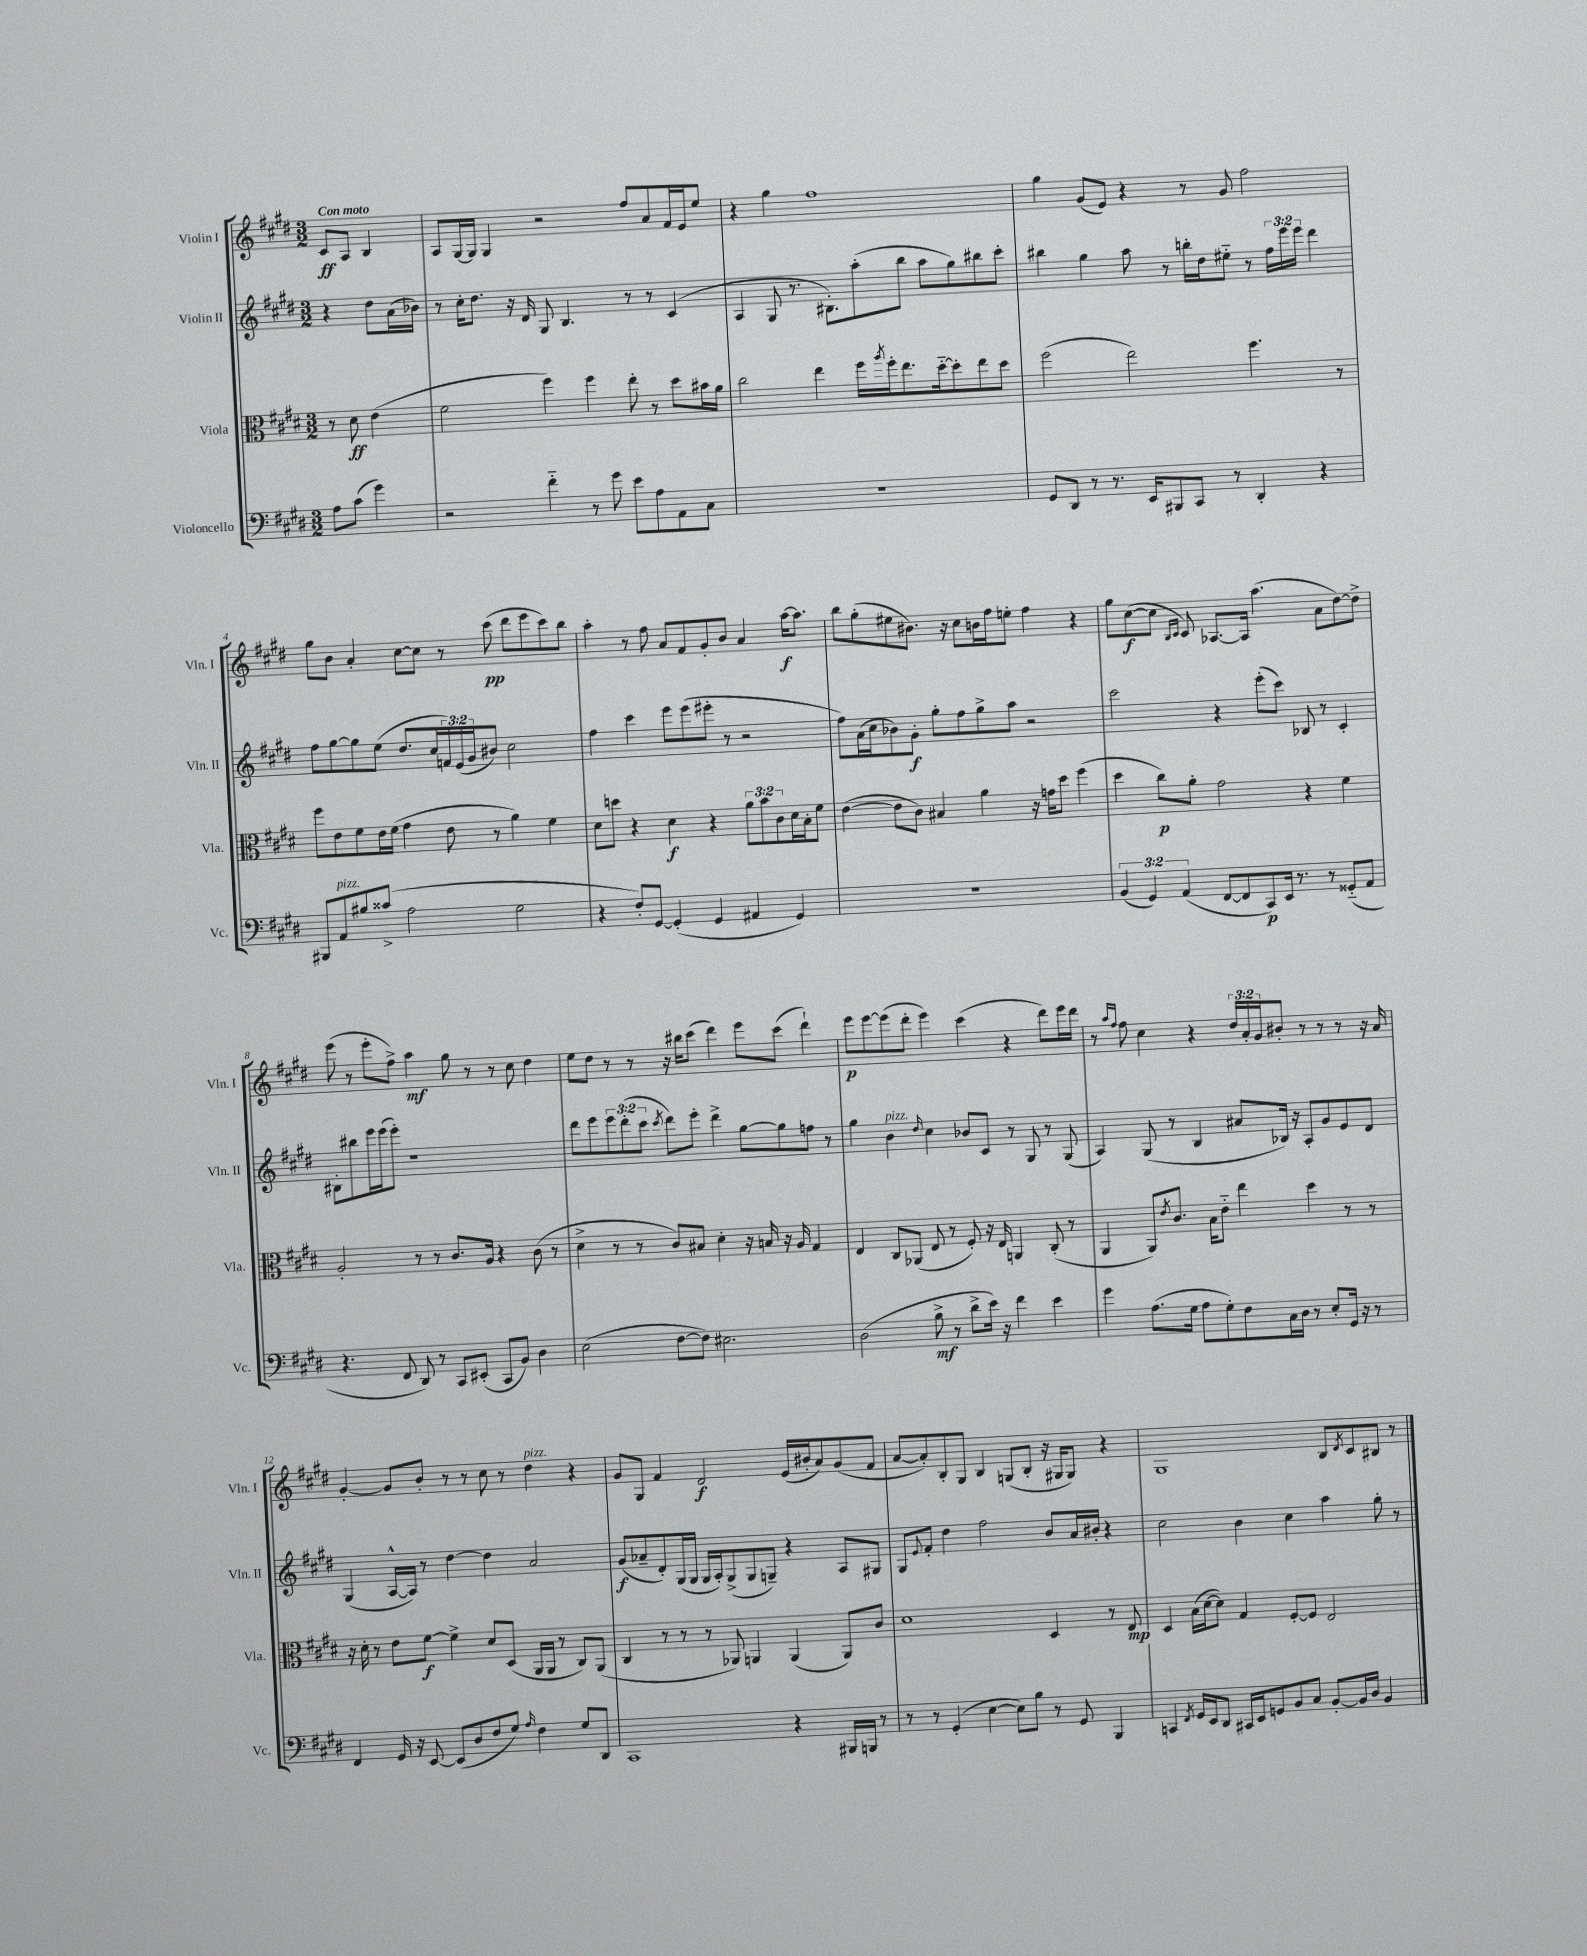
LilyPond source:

<<
\new StaffGroup <<
\new Staff = "s0" \with { instrumentName = "Violin I" shortInstrumentName = "Vln. I" } {
    \clef treble \key e \major \numericTimeSignature \time 3/2 \override Staff.TupletNumber.text = #tuplet-number::calc-fraction-text \partial 2 \tempo "Con moto"
    cis'8\ff a8 b4 |
    a8 gis16~ gis16 gis4 r2 fis''8 a'8 fis'16 e'16 e''8 |
    r4 gis''4 fis''1 |
    gis''4 gis'8( e'8) r4 r8 gis'8 fis''2 |
    gis''8 b'8 a'4-. cis''8~ cis''8 r8 cis'''8\pp( dis'''8 e'''8 cis'''8) b''8 |
    a''4-. r8 fis''8 a'8 fis'8 gis'8-. b'8 a'4 a''16~\f a''8. |
    b''8 gis''8-.( eis''8 bis'8.) r16 cis''8 b'16 fis''16 e''8-. fis''4 r4 |
    gis''8 cis''8~\f( cis''8 \grace { b16 cis'16 } cis'8) aes8.~ aes16 a''4.( a'8 dis''8~) dis''8-> |
    e'''8( r8 e'''8-. fis''8->) a''4\mf gis''8 r8 r8 cis''8 dis''4 |
    e''8 dis''8 r8 r8 r16 bis''16 cis'''8( dis'''4) e'''8 cis'''8( dis'''4-!) |
    e'''8\p e'''8~ e'''8( dis'''8-. e'''4) cis'''4( r4 dis'''8) e'''16 dis'''16 |
    r8 \grace { a''16 fis''16 } fis''8 cis''4 r4 \tuplet 3/2 { dis''16 a'16-. gis'16 } bis'8-. r8 r8 r8 r16 a'16 |
    gis'4~-. gis'8 b'8-. r8 r8 cis''8 r8 dis''4^\markup { \italic "pizz." } r4 |
    gis'8 gis8 fis'4 dis'2\f e'16( bis'16-. a'8) gis'8( fis'8 |
    a'8~ a'8-.) b8-. gis8 b4 g8( b8-. r16 gis16 gis8) r4 |
    gis1 b8 \acciaccatura { dis'8 } cis'8 bis8 r8 \bar "|." |
}
\new Staff = "s1" \with { instrumentName = "Violin II" shortInstrumentName = "Vln. II" } {
    \clef treble \key e \major \numericTimeSignature \time 3/2 \override Staff.TupletNumber.text = #tuplet-number::calc-fraction-text \partial 2
    r4 dis''8 a'16( bes'16) |
    r8 cis''16-. dis''8. r16 dis'16 gis8 b4. r8 r8 cis'4( |
    a4 gis8 r8. bis8.-.) a''8-.( b''8 a''8 gis''8) bis''8 cis'''8-. |
    bis''4 gis''4 a''8 r8 b''16-. dis''16 eis''8-_ r8 \tuplet 3/2 { fis''16 e'''16 e'''16 } dis'''4 |
    fis''8 gis''8~ gis''8 e''8( dis''8. cis''16 \tuplet 3/2 { f'16) e'16( gis'16 } bis'8) cis''2 |
    fis''4 cis'''4 e'''8 e'''8( eis'''8-. r8 r2 |
    fis''8) a'16( cis''16 bes'8) gis'8-.\f gis''8-. fis''8 gis''8-> a''8 r2 |
    cis'''2 r4 e'''8-.( cis'''8) bes8 r8 cis'4-. |
    bis8-. bis''8 e'''16 e'''16( e'''8-.) r1 |
    dis'''8 e'''8 \tuplet 3/2 { e'''8 dis'''8-.( cis'''8 } \acciaccatura { cis'''8 } dis'''8) e'''8-. dis'''4-> gis''8~ gis''8 f''8 r8 |
    gis''4 b'4^\markup { \italic "pizz." } \grace { dis''16 } cis''4 bes'8 cis'8 r8 gis8 r8 gis8( |
    a4) gis8( r8 b4 ais'8 bes16) r16 a8-. gis'8 e'8 dis'8 |
    gis4( a16~-^ a16) r8 dis''4~ dis''4 a'2 |
    gis'8\f( aes'8-- dis'8-.) gis16( gis16 gis16 a16-.) gis8->( gis8 g8--) r4 a8 gis8 |
    gis8 \appoggiatura { e'8 } fis'8-. dis''4 fis''2 b'8 a'16 bis'16-. r4 |
    cis''2 b'4 cis''4 a''4 gis''8-. r8 \bar "|." |
}
\new Staff = "s2" \with { instrumentName = "Viola" shortInstrumentName = "Vla." } {
    \clef alto \key e \major \numericTimeSignature \time 3/2 \override Staff.TupletNumber.text = #tuplet-number::calc-fraction-text \partial 2
    r8 dis'8\ff e'4( |
    fis'2 fis''4) fis''4 e''8-. r8 dis''8 bis'16 a'16 |
    cis''2 e''4 fis''16 \acciaccatura { a''8 } fis''16-. e''8. dis''16~-_ dis''8-. e''8 dis''8 |
    fis''2( e''2) fis''4. r8 |
    fis''8 e'8 fis'8 e'16 fis'16( gis'4 e'8 r8 a'4) fis'4 |
    dis'8 d''8 r4 dis'4\f r4 \tuplet 3/2 { a'8 b'8 cis'8 } dis'16 b16-. fis'8 |
    e'4~( e'8 cis'8) bis4 a'4 r16 g'16 dis''8 fis''4( |
    dis''4 cis''8\p) a'8-. gis'2 r4 fis'4 |
    a2-. r8 r8 cis'8. a16 r4 cis'8( r8 |
    dis'4-> r8 r8 cis'8) bis8 dis'4-. r16 b16 r16 a16 gis4 |
    e4 cis8 aes,8( e8 r8 fis8-.) r16 e16 a,4 cis8-.( r8 |
    a,4 a,8) \acciaccatura { e'8 } cis'8. b16 e'8-_ e''4 dis''4 r8 r8 |
    r16 dis'16-. r8 e'8 fis'8~\f fis'4-> dis'8 dis8( a,16 a,16 r8 cis8) a,8( |
    cis4 r8 r8 r8 aes,8) a,4 a,4( a,8) cis'8 |
    dis'1 dis4 r8 e8\mp |
    dis4 b16( dis'16~ dis'8) gis4 fis8~-. fis8 e2 \bar "|." |
}
\new Staff = "s3" \with { instrumentName = "Violoncello" shortInstrumentName = "Vc." } {
    \clef bass \key e \major \numericTimeSignature \time 3/2 \override Staff.TupletNumber.text = #tuplet-number::calc-fraction-text \partial 2
    a8 cis'8( gis'4) |
    r2 fis'4-_ r8 gis'8 e'8 a8 a,8 cis8 |
    R1. |
    gis,8 dis,8 r8 r8. e,16 bis,,8 cis,8 r8 dis,4-. r4 |
    bis,,8 a,8^\markup { \italic "pizz." } bis8 cisis'8->( a2 gis2 |
    r4 fis8-.) gis,8~ gis,4-.( gis,4 ais,4 gis,4) |
    R1. |
    \tuplet 3/2 { b,4( gis,4) a,4( } fis,8~ fis,8 cis,8\p) e,16 r8. r8 gisis,8-_( a,8 |
    r4. fis,8 dis,8) r8 cis,8 eis,8-.( cis,8 b,8) dis4 |
    e2( fis8~ fis8) eis2. |
    dis2( b8->\mf r8 dis'8-> e'16) r16 fis'4 e'4 |
    gis'4 a8.( gis16 a8 gis8-.) fis8 cis16 dis16 r8 e8-. gis,16 r16 r8 |
    fis,4 gis,16 r16 e,8~ e,8( dis8 fis8 gis8) \grace { a16 } fis4 gis8 dis,8 |
    cis,1 r4 bis,,16 b,,16 r8 |
    r8 r8 gis,4-.( e4~ e8) b8 r8 gis,8 b,,4 |
    c,4 \acciaccatura { fis,8 } gis,16 e,16 dis,8 cis,16 e,16 g,8 b,8 cis8 b,8~-. b,16 dis16 b,4 \bar "|." |
}
>>
>>
